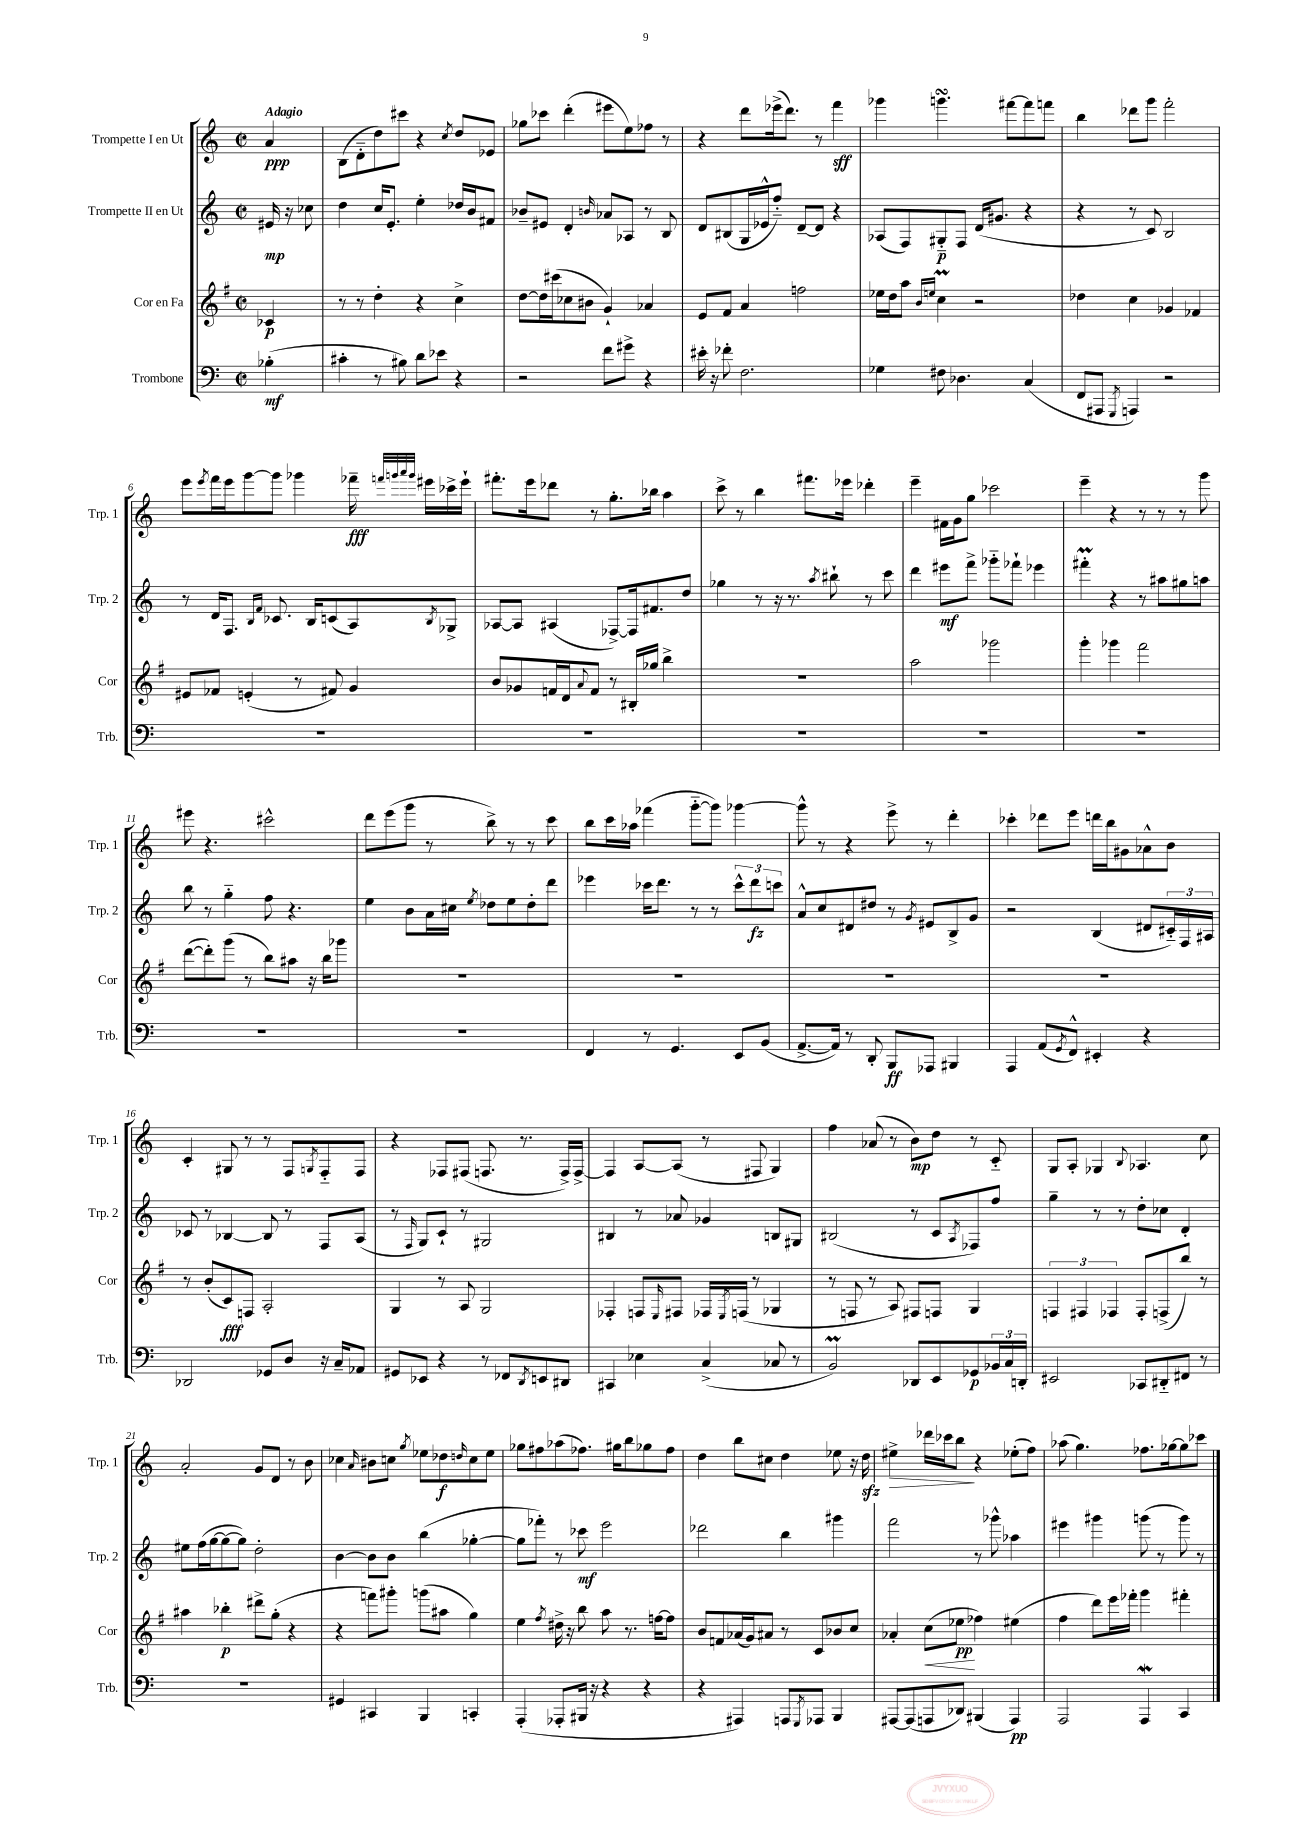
<<
\new StaffGroup <<
\new Staff = "s0" \with { instrumentName = "Trompette I en Ut" shortInstrumentName = "Trp. 1" } {
    \clef treble \key c \major \defaultTimeSignature \time 2/2 \partial 4 \tempo "Adagio"
    a'4\ppp |
    b8( d'8-_ d''8) cis'''8 r4 \acciaccatura { c''8 } d''8 ees'8 |
    ges''8 ces'''8 d'''4-.( eis'''8 e''8) fes''8 r8 |
    r4 d'''8 ees'''16->( d'''8.) r8 f'''4\sff |
    ges'''4 g'''4.\turn fis'''8~ fis'''8 f'''8 |
    b''4 des'''8 g'''8 f'''2-. |
    e'''8 \acciaccatura { e'''8 } f'''16 e'''16 g'''8~ g'''8 ges'''4 fes'''16--\fff \grace { f'''32 g'''32 a'''32 g'''32 } eis'''16 ces'''16-> eis'''16-! |
    fis'''8.-. e'''16 des'''8 r8 g''8.-. bes''16 a''4 |
    c'''8-> r8 b''4 fis'''8. ees'''16 des'''4-. |
    e'''4-- fis'16 g'16 g''8 ces'''2 |
    e'''4-- r4 r8 r8 r8 g'''8 |
    eis'''8 r4. cis'''2-^ |
    d'''8 e'''8( g'''8 r8 b''8->) r8 r8 c'''8 |
    b''8 c'''16 aes''16 fes'''4( g'''8~-_ g'''8) ges'''4~ |
    ges'''8-^ r8 r4 e'''8-> r8 d'''4-. |
    ces'''4-. des'''8 e'''8 d'''16 b''16 gis'8 aes'8-^ b'8 |
    c'4-. gis8 r8 r8 f8 \acciaccatura { g8 } f8-_ f8 |
    r4 fes8 fis8( f8. r8. f16->) f16~-> |
    f4 a8~ a8( r8 fis8 g4) |
    f''4 aes'8( r8 b'8\mp) d''8 r8 c'8-_ |
    g8 a8-. ges4 \appoggiatura { b8 } aes4. c''8 |
    a'2-. g'8 d'8 r8 b'8 |
    ces''4 \grace { a'16 } bis'8 c''8 \acciaccatura { g''8 } ees''8 des''8\f \grace { d''16 } c''8 ees''8 |
    ges''8 fis''8 aes''8( fes''8.) gis''16 b''8 ges''8 fes''8 |
    d''4 b''8 cis''8 d''4 ees''8 r16 d''16\sfz |
    eis''4->\> des'''16 ces'''16 b''8\! r4 ees''8-.( f''8) |
    aes''8( g''4.) fes''8. ges''16~ ges''8 ces'''8 \bar "|." |
}
\new Staff = "s1" \with { instrumentName = "Trompette II en Ut" shortInstrumentName = "Trp. 2" } {
    \clef treble \key c \major \defaultTimeSignature \time 2/2 \partial 4
    eis'16\mp r16 ces''8 |
    d''4 c''16 e'8.-. e''4-. des''16 b'16 fis'8 |
    bes'8-- eis'8 d'4-. \grace { b'16 } aes'8 aes8 r8 b8 |
    d'8 bis8( g16 ees'16-^ f''8-_) d'8~-- d'8 r4 |
    aes8( f8) gis8-_\p f8 d'16( gis'8. r4 |
    r4 r8 c'8) b2 |
    r8 d'16 f8. \grace { b16 f'16 } ces'8. b16 c'8( a8) \acciaccatura { b8 } ges8-> |
    aes8~ aes8 ais4( fes8~->) fes16 fis'8. d''8 |
    ges''4 r8 r16 r8. \acciaccatura { a''8 } bis''8-! r8 c'''8 |
    d'''4 eis'''8\mf f'''8-> ges'''8-_ fes'''8-! ees'''4 |
    fis'''4-.\prall r4 r8 ais''8 gis''8 a''8 |
    b''8 r8 g''4-_ f''8 r4. |
    e''4 b'8 a'16 cis''16 \acciaccatura { e''8 } des''8 e''8 des''8-. d'''8 |
    ees'''4 ces'''16 d'''8. r8 r8 \tuplet 3/2 { ces'''8-^ d'''8\fz c'''8 } |
    a'8-^ c''8 dis'8 dis''8 r8 \acciaccatura { g'8 } eis'8 b8-> g'8 |
    r2 b4( dis'8 \tuplet 3/2 { cis'16-_) f16 ais16 } |
    ces'8 r8 bes4~ bes8 r8 f8 a8( |
    r8 \grace { f16 } g8) c'8-! r8 gis2 |
    bis4 r8 aes'8 ges'4 b8 gis8 |
    bis2( r8 c'8 \acciaccatura { a8 } fes8) f''8 |
    g''4-- r8 r8 d''8-. ces''8 d'4-. |
    eis''8 f''16( g''16~ g''8~ g''8) d''2-. |
    b'4~ b'8 b'8 b''4( ges''4~-. |
    ges''8 fes'''8-.) r8 ces'''8\mf e'''2 |
    des'''2 b''4 gis'''4 |
    f'''2 r8 ges'''8-^ aes''4 |
    eis'''4 gis'''4 g'''8( r8 g'''8) r8 \bar "|." |
}
\new Staff = "s2" \with { instrumentName = "Cor en Fa" shortInstrumentName = "Cor" } {
    \clef treble \key g \major \defaultTimeSignature \time 2/2 \partial 4
    ces'4\p |
    r8 r8 d''4-. r4 c''4-> |
    d''8~ d''16 cis'''16( ces''8 bis'8 g'4-!) aes'4 |
    e'8 fis'8 a'4 f''2 |
    ees''16 d''16 a''8 \grace { b'16 e''16 } c''4\prall r2 |
    des''4 c''4 ges'4 fes'4 |
    eis'8 fes'8 e'4-.( r8 fis'8) g'4 |
    b'8 ges'8 f'16 d'16 \appoggiatura { a'8 } f'8 r8 bis16-. ges''16 b''4-> |
    R1 |
    a''2 ges'''2 |
    g'''4-. ges'''4 fis'''2 |
    d'''8~( d'''8-.) g'''8( r8 b''8) ais''8 r16 b''16 ges'''8 |
    R1 |
    R1 |
    R1 |
    R1 |
    r8 b'8-.( c'8\fff) f8 a2-. |
    g4 r8 a8 g2 |
    fes4-. f8 \grace { e16 } fis8 fes16 \acciaccatura { e8 } f16( r8 ges4 |
    r8 f8 r8 a8) fis8 f8 g4 |
    \tuplet 3/2 { f4 fis4 fes4 } fes8-. f8->( b''8) r8 |
    ais''4 bes''4-.\p dis'''8-> g''8-.( r4 |
    r4 f'''8) gis'''8-. g'''8( ais''8 g''4) |
    e''4 \acciaccatura { fis''8 } dis''16-> r16 b''8 a''8 r8. f''16~ f''8 |
    b'8 f'8 aes'16( g'16) ais'8 r8 c'8 bes'8 c''8 |
    aes'4-. c''8\<( ees''8\pp\! fes''4) eis''4( |
    fis''4 d'''8) e'''16 fes'''16-. g'''4 fis'''4-. \bar "|." |
}
\new Staff = "s3" \with { instrumentName = "Trombone" shortInstrumentName = "Trb." } {
    \clef bass \key c \major \defaultTimeSignature \time 2/2 \partial 4
    bes4-.\mf( |
    cis'4-. r8 bis8) d'8 ees'8 r4 |
    r2 f'8 gis'8-> r4 |
    eis'16-. r16 fes'8-. f2. |
    ges4 fis8 des4. c4( |
    f,8 ais,,8 \acciaccatura { g,,8 } a,,4) r2 |
    R1 |
    R1 |
    R1 |
    R1 |
    R1 |
    R1 |
    R1 |
    f,4 r8 g,4. e,8 b,8( |
    a,8.~-> a,16) r8 d,8-. b,,8\ff aes,,8 bis,,4 |
    a,,4 a,8( \acciaccatura { g,8 } f,8-^) eis,4-. r4 |
    des,2 ges,8 d8 r16 c16-- aes,8 |
    gis,8 ees,8 r4 r8 fes,8 \acciaccatura { d,8 } e,8 dis,8 |
    cis,4 ees4 c4->( ces8 r8 |
    b,2\prall) des,8 e,8 ges,8\p \tuplet 3/2 { bes,16 c16 d,16-. } |
    eis,2 ces,8 dis,8-_ fis,8 r8 |
    R1 |
    gis,4 cis,4 b,,4 c,4-. |
    a,,4-.( aes,,8-. bis,,16 r16 r4 r4 |
    r4 ais,,4) a,,8 \acciaccatura { g,,8 } aes,,8 b,,4 |
    ais,,8~ ais,,8( a,,8 des,8) bis,,4( a,,4\pp) |
    a,,2 a,,4\mordent c,4 \bar "|." |
}
>>
>>
